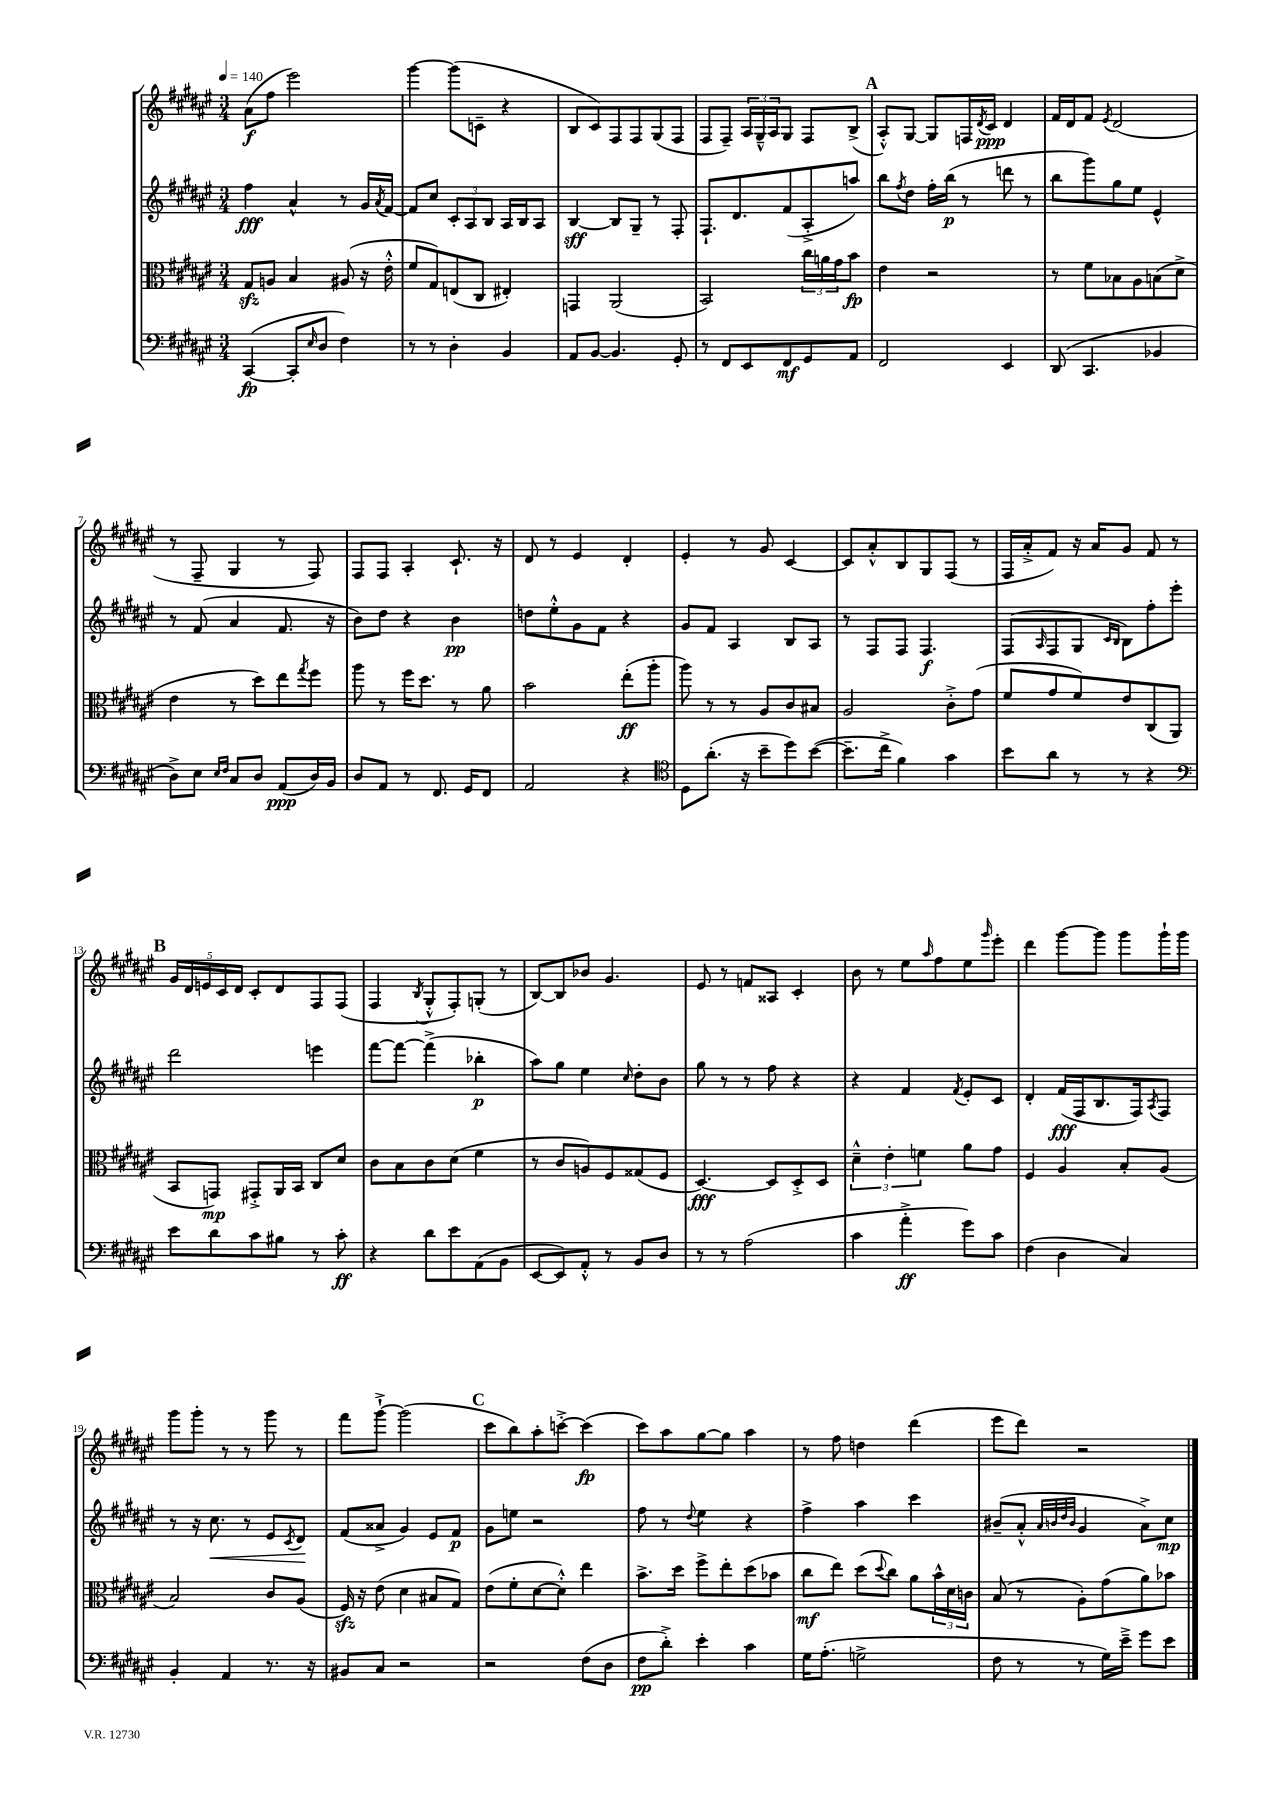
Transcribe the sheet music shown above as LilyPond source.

<<
\new StaffGroup <<
\new Staff = "s0" {
    \clef treble \key fis \major \numericTimeSignature \time 3/4 \tempo 4 = 140
    ais'8\f( fis''8 eis'''2) |
    gis'''4~ gis'''8( c'8-- r4 |
    b8 cis'8) fis8 fis8 gis8( fis8 |
    fis8 fis8--) \tuplet 3/2 { ais16 gis16---^ ais16 } gis8 fis8 b8->( |
    \mark \markup { \bold "A" } ais8-.-^) gis8~ gis8 f16 \acciaccatura { dis'8 } cis'16\ppp dis'4 |
    fis'16 dis'16 fis'8 \acciaccatura { eis'8 } dis'2( |
    r8 fis8-- gis4 r8 fis8) |
    fis8 fis8 ais4-. cis'8.-! r16 |
    dis'8 r8 eis'4 dis'4-. |
    eis'4-. r8 gis'8 cis'4~ |
    cis'8 ais'8-.-^ b8 gis8 fis8( r8 |
    fis16 ais'16-.-> fis'8) r16 ais'16 gis'8 fis'8 r8 |
    \mark \markup { \bold "B" } \tuplet 5/4 { gis'16 dis'16 e'16 cis'16 dis'16 } cis'8-. dis'8 fis8 fis8( |
    fis4 \acciaccatura { b8 } gis8-.-^ fis8-.) g8-.( r8 |
    b8~) b8 bes'8 gis'4. |
    eis'8 r8 f'8 aisis8 cis'4-. |
    b'8 r8 eis''8 \grace { ais''16 } fis''8 eis''8 \grace { gis'''16 } eis'''8-. |
    dis'''4 gis'''8~ gis'''8 gis'''8 gis'''16-! gis'''16 |
    gis'''8 gis'''8-. r8 r8 gis'''8 r8 |
    fis'''8 gis'''8~-!-> gis'''2( |
    \mark \markup { \bold "C" } cis'''8 b''8) ais''8-. c'''8~-.-> c'''4\fp( |
    cis'''8) ais''8 gis''8~ gis''8 ais''4 |
    r8 fis''8 d''4 dis'''4( |
    eis'''8 dis'''8) r2 \bar "|." |
}
\new Staff = "s1" {
    \clef treble \key fis \major \numericTimeSignature \time 3/4
    fis''4\fff ais'4-^ r8 gis'16 \acciaccatura { ais'8 } fis'16~ |
    fis'8 cis''8 \tuplet 3/2 { cis'8-. ais8 b8 } ais16 b16 ais8 |
    b4~\sff b8 gis8-- r8 fis8-. |
    fis8.-! dis'8. fis'8( ais8-.-> a''8) |
    \mark \markup { \bold "A" } b''8 \acciaccatura { fis''8 } dis''8 fis''16-. b''16\p( r8 d'''8 r8 |
    b''8 gis'''8) gis''8 eis''8 eis'4-^ |
    r8 fis'8( ais'4 fis'8. r16 |
    b'8) dis''8 r4 b'4\pp |
    d''8 eis''8-.-^ gis'8 fis'8 r4 |
    gis'8 fis'8 ais4 b8 ais8 |
    r8 fis8 fis8 fis4.\f |
    fis8( \grace { ais16 } fis8 gis8 \grace { cis'16 b16 } b8) fis''8-. eis'''8-. |
    \mark \markup { \bold "B" } dis'''2 e'''4 |
    fis'''8~ fis'''8~ fis'''4->( bes''4-.\p |
    ais''8) gis''8 eis''4 \grace { cis''16 } dis''8-. b'8 |
    gis''8 r8 r8 fis''8 r4 |
    r4 fis'4 \acciaccatura { fis'8 } eis'8-. cis'8 |
    dis'4-. fis'16\fff( fis16 b8. fis16) \acciaccatura { ais8 } fis8 |
    r8 r16 cis''8.\< r8 eis'8 \acciaccatura { cis'8 } dis'8\! |
    fis'8( aisis'8-> gis'4) eis'8 fis'8\p |
    \mark \markup { \bold "C" } gis'8 e''8 r2 |
    fis''8 r8 \appoggiatura { dis''8 } eis''4 r4 |
    fis''4-> ais''4 cis'''4 |
    bis'8--( ais'8-.-^ \grace { ais'32 b'32 dis''32 b'32 } gis'4 ais'8->) cis''8\mp \bar "|." |
}
\new Staff = "s2" {
    \clef alto \key fis \major \numericTimeSignature \time 3/4
    gis8\sfz a8 b4 ais8( r16 eis'16-.-^ |
    fis'8 gis8) e8( cis8 eis4-.) |
    g,4 ais,2( |
    b,2) \tuplet 3/2 { cis''16 a'16 gis'16 } b'8\fp |
    \mark \markup { \bold "A" } eis'4 r2 |
    r8 fis'8 bes8 ais8 b8( dis'8-> |
    eis'4 r8 dis''8) eis''8 \acciaccatura { gis''8 } fis''8 |
    ais''8 r8 fis''16 dis''8. r8 ais'8 |
    b'2 eis''8-.\ff( ais''8-. |
    ais''8) r8 r8 ais8 cis'8 bis8 |
    ais2 cis'8-.-> gis'8( |
    fis'8 gis'8 fis'8) eis'8 cis8( ais,8 |
    \mark \markup { \bold "B" } b,8 g,8\mp) gis,8-.-> ais,16 b,16 cis8 dis'8 |
    cis'8 b8 cis'8 dis'8( fis'4 |
    r8 cis'8 a8) fis8 gisis8( fis8 |
    dis4.~\fff) dis8 dis8-.-> dis8 |
    \tuplet 3/2 { dis'4---^ eis'4-. f'4 } ais'8 gis'8 |
    fis4 ais4 b8-. ais8( |
    b2) cis'8 ais8( |
    fis16\sfz) r16 eis'8( dis'4 bis8 gis8) |
    \mark \markup { \bold "C" } eis'8( fis'8-. dis'8~ dis'8-.-^) eis''4 |
    b'8.-> dis''16 fis''8-> eis''8-. dis''8( bes'8 |
    cis''8\mf eis''8) dis''8( \appoggiatura { dis''8 } cis''8) ais'8 \tuplet 3/2 { b'16-^ dis'16 c'16 } |
    b8( r8 ais8-.) gis'8( ais'8) bes'8 \bar "|." |
}
\new Staff = "s3" {
    \clef bass \key fis \major \numericTimeSignature \time 3/4
    cis,4~\fp( cis,8-. \grace { eis16 } dis8 fis4) |
    r8 r8 dis4-. b,4 |
    ais,8 b,8~ b,4. gis,8-. |
    r8 fis,8 eis,8 fis,8\mf gis,8 ais,8 |
    \mark \markup { \bold "A" } fis,2 eis,4 |
    dis,8( cis,4. bes,4 |
    dis8->) eis8 \grace { eis16 fis16 } cis8 dis8 ais,8\ppp( dis16) b,16 |
    dis8 ais,8 r8 fis,8. gis,16 fis,8 |
    ais,2 r4 |
    \clef tenor dis8 ais'8.-.( r16 b'8-- dis''8) b'8~( |
    b'8.-- cis''16-> fis'4) gis'4 |
    b'8 ais'8 r8 r8 r4 |
    \mark \markup { \bold "B" } \clef bass eis'8 dis'8 cis'8 bis8 r8 cis'8-.\ff |
    r4 dis'8 eis'8 ais,8( b,8 |
    eis,8~ eis,8) ais,8-.-^ r8 b,8 dis8 |
    r8 r8 ais2( |
    cis'4 ais'4-.->\ff gis'8) cis'8 |
    fis4( dis4 cis4) |
    b,4-. ais,4 r8. r16 |
    bis,8 cis8 r2 |
    \mark \markup { \bold "C" } r2 fis8( dis8 |
    fis8\pp dis'8-.->) eis'4-. cis'4 |
    gis16 ais8.-.( g2-> |
    fis8 r8 r8 gis16) eis'16---> gis'8 eis'8 \bar "|." |
}
>>
>>
